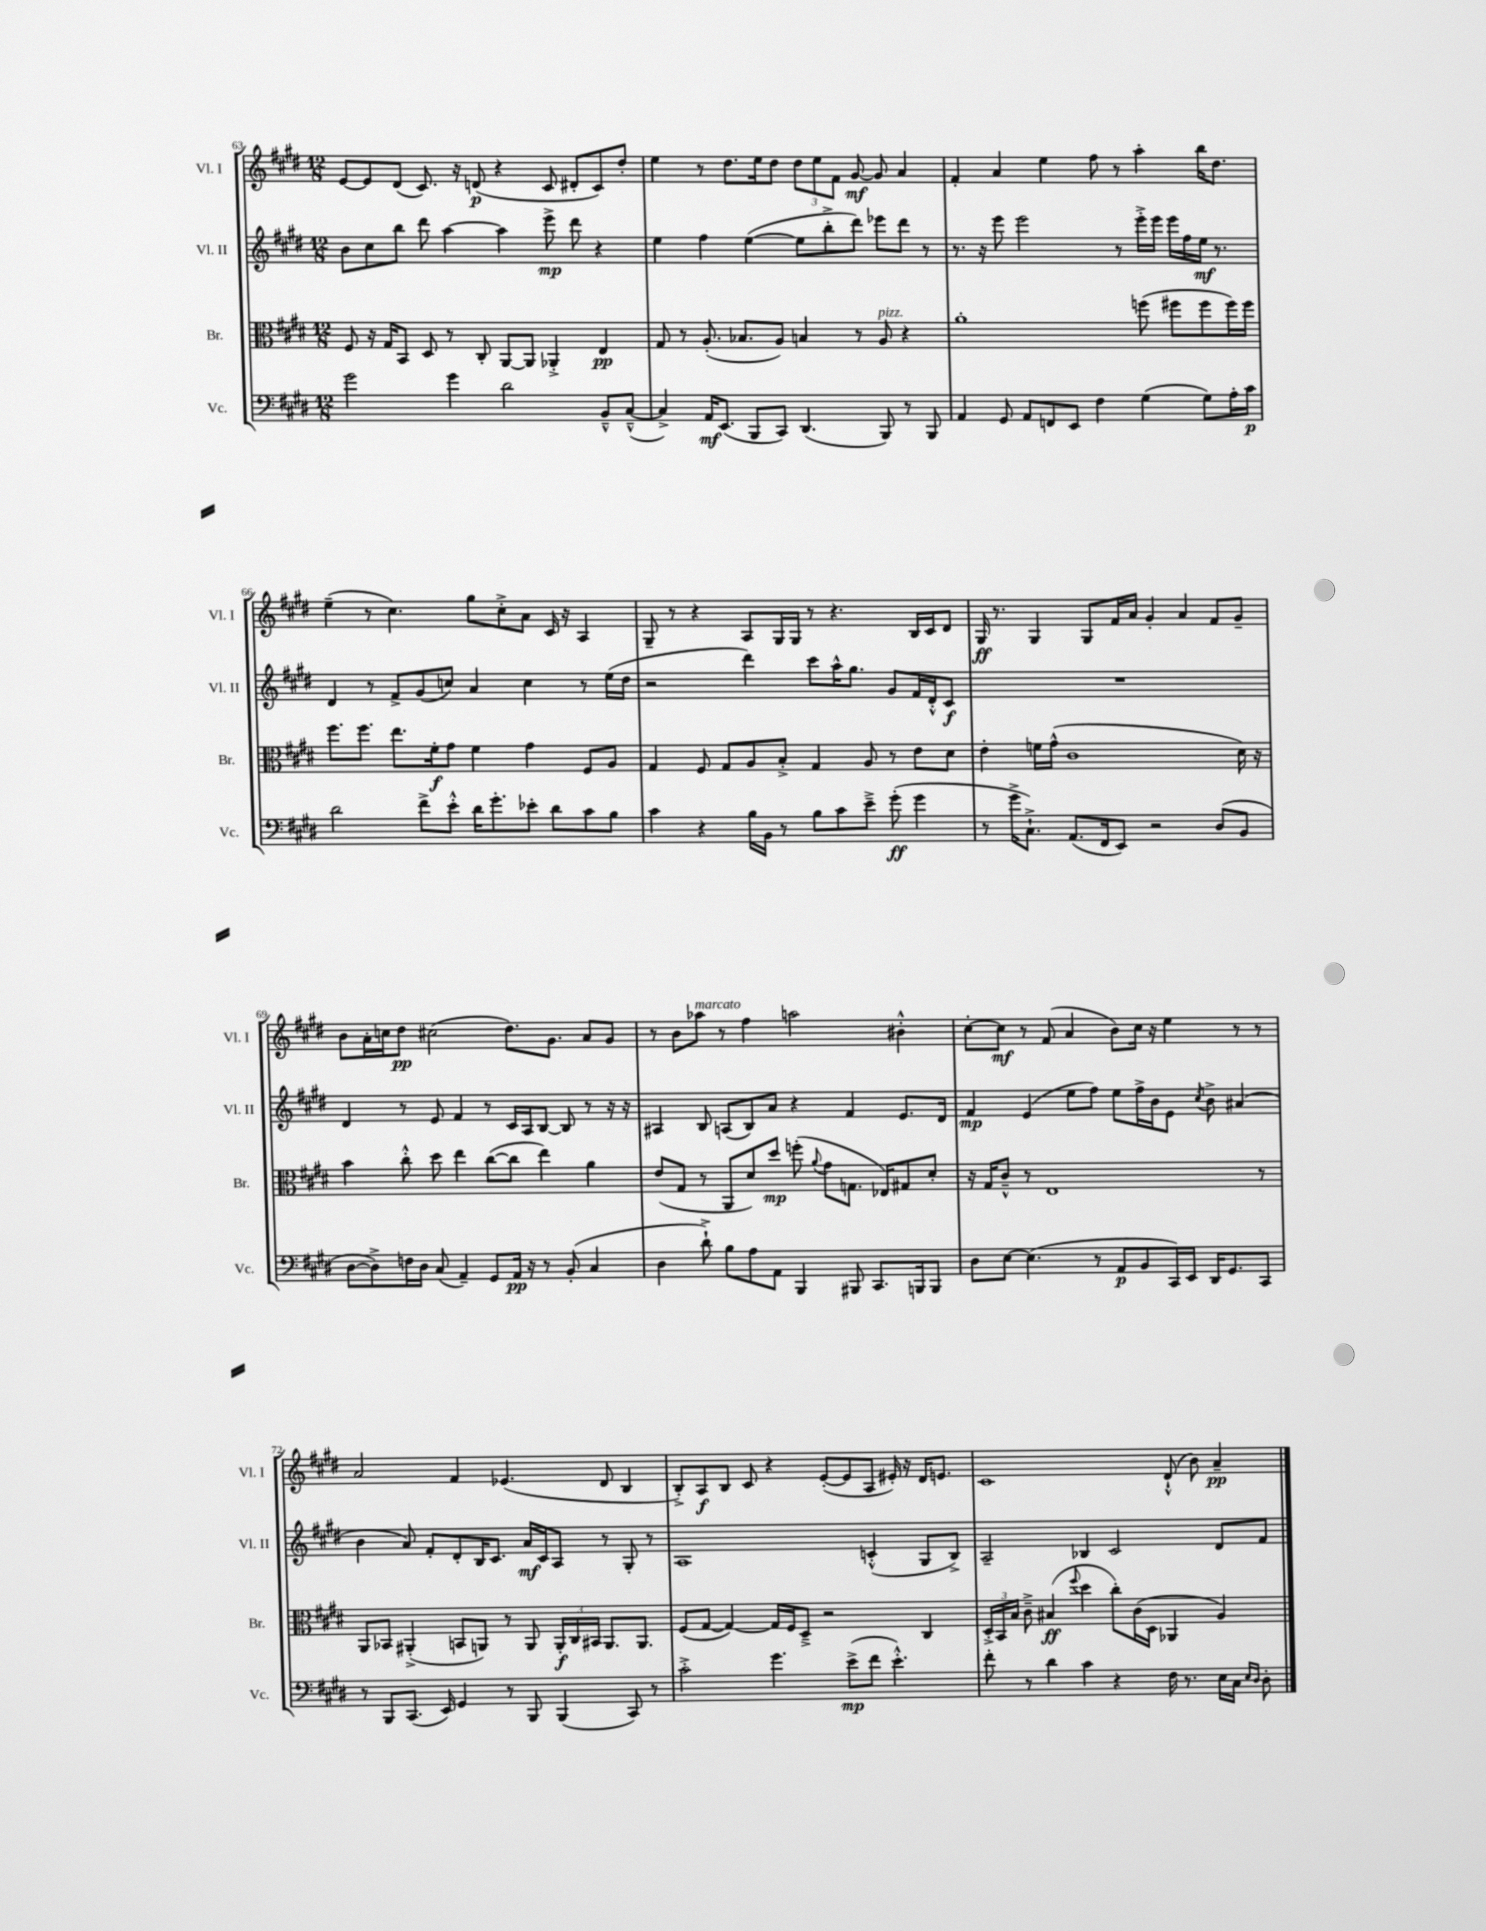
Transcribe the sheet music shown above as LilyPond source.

<<
\new StaffGroup <<
\new Staff = "s0" \with { instrumentName = "Vl. I" shortInstrumentName = "Vl. I" } {
    \clef treble \key e \major \numericTimeSignature \time 12/8
    \autoBeamOff e'8[~ e'8 dis'8]( cis'8.) r16 d'8\p( r4 cis'8 dis'8[-. cis'8) dis''8]-. |
    e''4 r8 dis''8.[ e''16 dis''8] \tuplet 3/2 { dis''8[ e''8 fis'8] } gis'8~\mf gis'8 a'4 |
    fis'4-. a'4 e''4 fis''8 r8 a''4-. b''16[ dis''8.] |
    e''4--( r8 cis''4.) gis''8[ cis''8-.-> a'8] cis'16 r16 a4 |
    gis8-- r8 r4 a8[ gis16 gis16] r8 r4. b16[ cis'16 dis'8] |
    gis16\ff r8. gis4 gis8[ fis'16 a'16] gis'4-. a'4 fis'8[ gis'8]-- |
    b'8[ a'16-. c''16 dis''8]\pp cis''2( dis''8.[) gis'8.] a'8[ gis'8] |
    r8 b'8[ aes''8]^\markup { \italic "marcato" } r8 fis''4 a''2 bis'4-.-^ |
    cis''8[~-. cis''8]\mf r8 fis'8( a'4 b'8[) cis''16] r16 e''4 r8 r8 |
    a'2 fis'4 ees'4.( dis'8 b4 |
    b8[-.->) a8\f b8] cis'8 r4 e'8[~-.( e'8 a8] eis'16-.) r16 dis'16[ e'8.] |
    cis'1 dis'8-!-^( b'8) a'4--\pp \bar "|." |
}
\new Staff = "s1" \with { instrumentName = "Vl. II" shortInstrumentName = "Vl. II" } {
    \clef treble \key e \major \numericTimeSignature \time 12/8
    \autoBeamOff b'8[ cis''8 b''8] dis'''8 a''4~ a''4 e'''8->\mp dis'''8 r4 |
    e''4 fis''4 e''4~( e''8[ b''8-.-> dis'''8]) ees'''8[ dis'''8] r8 |
    r8. r16 e'''8 e'''2 r8 e'''16[-.-> e'''16] e'''16[ fis''16 e''16]\mf r8. |
    dis'4 r8 fis'8[-> gis'8( c''8]) a'4 c''4 r8 e''16[( dis''16] |
    r2 dis'''4) cis'''8[ a''16-^ gis''8.] gis'8[ fis'16 dis'16-.-^ cis'8]\f |
    R1. |
    dis'4 r8 e'8 fis'4 r8 cis'16[ a16 b8]~ b8 r8 r16 r16 |
    ais4 b8 a8[( b8) a'8] r4 fis'4 e'8.[ dis'16] |
    fis'4\mp e'4( e''8[ fis''8]) e''8[ fis''16-> b'16 e'8] \acciaccatura { cis''8 } b'8-> ais'4( |
    b'4 a'8) fis'8[-. dis'8-. b16 cis'8.] a'16[\mf cis'16 a8] r8 gis8-. r8 |
    a1 c'4-.-^( gis8[ b8]->) |
    a2-- bes4 cis'2 dis'8[ fis'8] \bar "|." |
}
\new Staff = "s2" \with { instrumentName = "Br." shortInstrumentName = "Br." } {
    \clef alto \key e \major \numericTimeSignature \time 12/8
    \autoBeamOff fis8 r16 gis16[ b,8] dis8 r8 cis8-. a,8[~ a,8] aes,4-.-> e4\pp |
    gis8 r8 a8.-.( bes8.[ a8]) b4 r8 a8^\markup { \italic "pizz." } r4 |
    a'1-. f''8( fis''8[ fis''8 fis''16) fis''16] |
    fis''8.[ fis''8.] e''8.[ fis'16-.\f gis'8] fis'4 gis'4 fis8[ a8] |
    gis4 fis8 gis8[ a8 b8]-.-> gis4 a8 r8 e'8[ dis'8] |
    e'4-. f'16[ gis'16]-^( cis'1 dis'16) r16 |
    b'4 cis''8-.-^ dis''8 e''4 cis''8[~( cis''8] e''4) a'4 |
    e'8[( gis8] r8 a,8[ dis'8) dis''8]\mp f''8-.( \appoggiatura { a'8 } gis'8[ g8.] ees16[) gis8 dis'8]-. |
    r16 gis16[ cis'8]---^ r8 e1 r8 |
    a,8[ bes,8] ais,4-.->( b,8[ a,8]) r8 a,8 \tuplet 3/2 { a,16[-.\f cis16 bis,16] } a,8.[ a,8.] |
    fis8[( gis8]~ gis4~) gis16[ fis16 dis8]---> r2 cis4 |
    \tuplet 3/2 { dis16[-.-> b,16 b16] } cis'8---> bis4\ff( \appoggiatura { fis''8 } dis''4 cis''8[-.) cis'16( dis16] aes,4 a4) \bar "|." |
}
\new Staff = "s3" \with { instrumentName = "Vc." shortInstrumentName = "Vc." } {
    \clef bass \key e \major \numericTimeSignature \time 12/8
    \autoBeamOff gis'2 gis'4 dis'2 b,8[---^ cis8]~---^( |
    cis4->) a,16[\mf e,8.]( b,,8[ cis,8]) dis,4.( b,,8) r8 b,,8 |
    a,4 gis,8 a,8[ f,8 e,8] fis4 gis4( gis8[) a16-. cis'16]\p |
    dis'2 fis'8[-> e'8]-.-^ dis'16[ gis'8.-. ees'8]-. dis'8[ cis'8 b8] |
    cis'4 r4 b16[ b,16] r8 b8[ cis'8 e'8]---> gis'8-.\ff( gis'4 |
    r8 gis'16[-> cis8.]-!->) a,8.[( fis,16 e,8]) r2 dis8[( b,8] |
    dis8[~ dis8->) f16 dis16] cis8( a,4--) gis,8[ a,16]\pp r16 r8 b,8-.( cis4 |
    dis4 dis'8-!->) b8[ a8 a,8] b,,4 bis,,8 cis,8.[ b,,16 b,,8] |
    dis8[ e8]~ e4.( r8 a,8[\p b,8 cis,16) e,16] dis,16[ gis,8. cis,8] |
    r8 b,,8[ cis,8.]( e,16) gis,4 r8 b,,8 b,,4( cis,8) r8 |
    cis'2-.-> gis'4. e'8[->\mp( fis'8] e'4.-.-^) |
    fis'8-. r8 dis'4 cis'4 r4 fis16 r8. e16[ cis16] \grace { e16[ dis16] } dis8-. \bar "|." |
}
>>
>>
\layout { \context { \Score currentBarNumber = #63 } }
